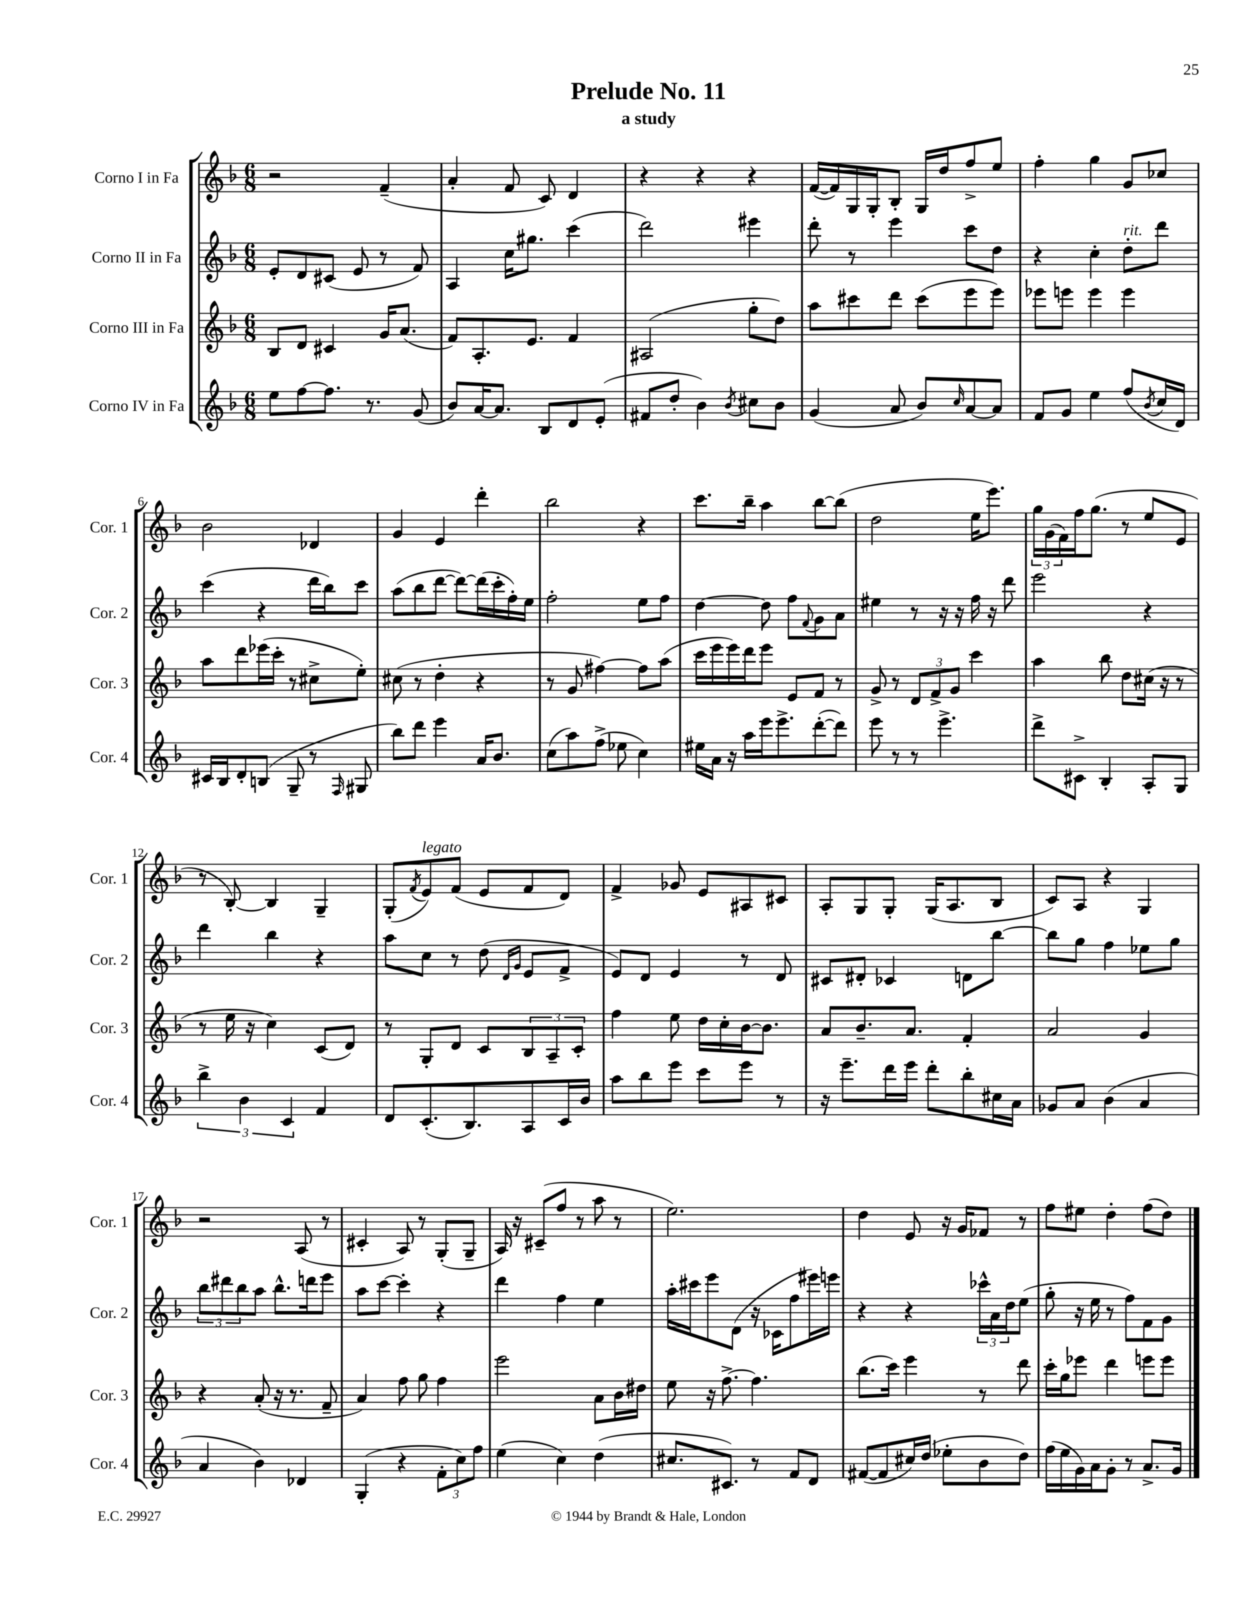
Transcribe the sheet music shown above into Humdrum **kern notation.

**kern	**kern	**kern	**kern
*staff4	*staff3	*staff2	*staff1
*clefG2	*clefG2	*clefG2	*clefG2
*k[b-]	*k[b-]	*k[b-]	*k[b-]
*M6/8	*M6/8	*M6/8	*M6/8
8ee	8B-	8e'	2r
[8ff	8d	8d	.
8.ff]	4c#	(8c#	.
.	.	8e	.
8.r	.	.	.
.	16g	8r	(4f~
.	(8.a	.	.
(8g	.	8f)	.
=	=	=	=
8b-)	8f)	4A	4a'
[16a	8.A'	.	.
8.a]	.	.	.
.	.	16cc	8f
.	8.e	8.gg#	.
8B-	.	.	8c)
8d	4f	(4ccc	4d
(8e'	.	.	.
=	=	=	=
8f#	(2A#	2ddd)	4r
8dd'	.	.	.
4b-)	.	.	4r
8qb-	.	.	.
8cc#	8gg'	4eee#	4r
8b-	8dd)	.	.
=	=	=	=
(4g	8aa	8ddd'	([16f
.	.	.	16f])
.	8ccc#	8r	16G
.	.	.	16G'
8a	8ddd	4eee	8B-'
8b-)	(8ccc#	.	16G
.	.	.	16dd
16qqcc	.	.	.
[8a	8eee	8ccc	8ff^
8a]	8eee)	8dd	8ee
=	=	=	=
8f	8eee-	4r	4ff'
8g	8eee	.	.
4ee	4eee	4cc'	4gg
(8ff	4eee	8dd'	8g
8qb-	.	.	.
16cc	.	8ddd	8cc-
16d)	.	.	.
=	=	=	=
16c#	8aa	(4ccc	2b-
16B-	.	.	.
8d'	8ddd	.	.
(8B	(16eee-	4r	.
.	16ccc'	.	.
8G~	8r	.	.
8r	8cc#^	16ddd	4d-
.	.	16bb-)	.
16qqF	.	.	.
8G#	8ee')	8ccc	.
=	=	=	=
8bb-)	(8cc#	(8aa	4g
8ddd	8r	8bb-	.
4eee	4dd'	[8ddd	4e
.	.	8ddd_)	.
16a	4r	(16ddd]	4ddd'
8.b-	.	16ccc'	.
.	.	16ff')	.
.	.	16ee	.
=	=	=	=
(8cc	8r	2ff'	2bb-
8aa)	8g	.	.
(8ff^	[4ff#)	.	.
8ee-	.	.	.
4cc)	8ff#]	8ee	4r
.	(8aa	8ff	.
=	=	=	=
16ee#	16ccc	[4dd	8.ccc
16a	16eee	.	.
16r	16eee)	.	.
16aa	16ddd	.	16bb-~
16eee	8eee	8dd]	4aa
8.eee^	.	.	.
.	8e	8ff	.
.	.	8qqf	.
([8ddd'	8f	8g	[8bb-
8ddd])	8r	8a	(8bb-]
=	=	=	=
8eee	8g^	4ee#	2dd
8r	8r	.	.
8r	12d	8r	.
.	12f^	.	.
4.eee^	.	16r	.
.	12g	.	.
.	.	16r	.
.	4ccc	16ff	16ee
.	.	16r	8.eee)
.	.	8ddd	.
=	=	=	=
8ddd^	4aa	2eee	24gg
.	.	.	(24g
.	.	.	24f)
8c#^	.	.	16ff
.	.	.	(8.gg
4B-'	8bb-	.	.
.	8dd	.	8r
8A'	(16cc#	4r	8ee
.	16r	.	.
8G	8r	.	8e
=	=	=	=
6bb-^	8r	4ddd	8r
.	16ee	.	[8B-')
6b-	.	.	.
.	16r	.	.
.	4cc)	4bb-	4B-]
6c	.	.	.
4f	(8c	4r	4G~
.	8d)	.	.
=	=	=	=
8d	8r	8aa	(8G'
.	.	.	8qf
(8.c'	8G'	8cc	8e)
.	8d	8r	(8f
8.B-)	.	.	.
.	8c	(8dd	8e
.	.	16qqd	.
.	.	16qqg	.
8A	12B-	8e	8f
.	12A~	.	.
16c	.	8f^	8d)
.	12c'	.	.
16b-	.	.	.
=	=	=	=
8aa	4ff	8e)	4f^
8bb-	.	8d	.
8eee	8ee	4e	8g-
8ccc	16dd	.	8e
.	16cc'	.	.
8eee	[16b-	8r	8A#
.	8.b-]	.	.
8r	.	8d	8c#
=	=	=	=
16r	8a	8c#	8A'
8.eee~	.	.	.
.	8.b-~	8d#'	8G
16ddd	.	4c-	8G'
16eee	8.a	.	.
8ddd'	.	.	(16G
.	.	.	8.A
8bb-'	4f'	8d	.
16cc#	.	[8bb-	8B-
16a	.	.	.
=	=	=	=
8g-	2a	8bb-]	8c)
8a	.	8gg	8A
(4b-	.	4ff	4r
4a	4g	8ee-	4G
.	.	8gg	.
=	=	=	=
4a	4r	12bb-	2r
.	.	12ddd#	.
.	.	12bb-	.
4b-)	(8a'	8aa	.
.	16r	8.bb-^^	.
.	8.r	.	.
4d-	.	.	(8A
.	.	16ddd	.
.	8f~	8eee	8r
=	=	=	=
(4G'	4a)	8aa	4c#'
.	.	[8ccc	.
4r	8ff	4ccc']	8A)
.	8gg	.	8r
12f'	4ff	4r	(8G'
12cc)	.	.	.
.	.	.	8G~
12ff	.	.	.
=	=	=	=
(4ee	2eee	4ddd	16A)
.	.	.	16r
.	.	.	(8c#~
4cc)	.	4ff	8ff
.	.	.	8r
(4dd	8a	4ee	8aa
.	16b-	.	8r
.	16dd#	.	.
=	=	=	=
8.cc#	8ee	16aa'	2.ee)
.	.	16ccc#	.
.	16r	8eee	.
8.c#)	[8.ff^	.	.
.	.	(8d	.
8r	4.ff]	16r	.
.	.	16c-	.
8f	.	8ff	.
8d	.	16eee#)	.
.	.	16eee	.
=	=	=	=
([8f#	(8.bb-	4r	4dd
8f#]	.	.	.
.	16ccc)	.	.
16cc#)	4eee	4r	8e
(16dd	.	.	.
8ee-'	.	.	16r
.	.	.	16g
8b-	8r	24ccc-^^	8f-
.	.	24a	.
.	.	24dd	.
8dd)	8ddd	(8ee	8r
=	=	=	=
(16ff	16ccc'	8gg'	8ff
16ee	16gg	.	.
16g)	8eee-	16r	8ee#
16a	.	16ee	.
8g'	4ddd	8r	4dd'
8r	.	8ff)	.
8.a^	8eee	8f	(8ff
.	8eee	8g	8dd)
16g	.	.	.
==	==	==	==
*-	*-	*-	*-
